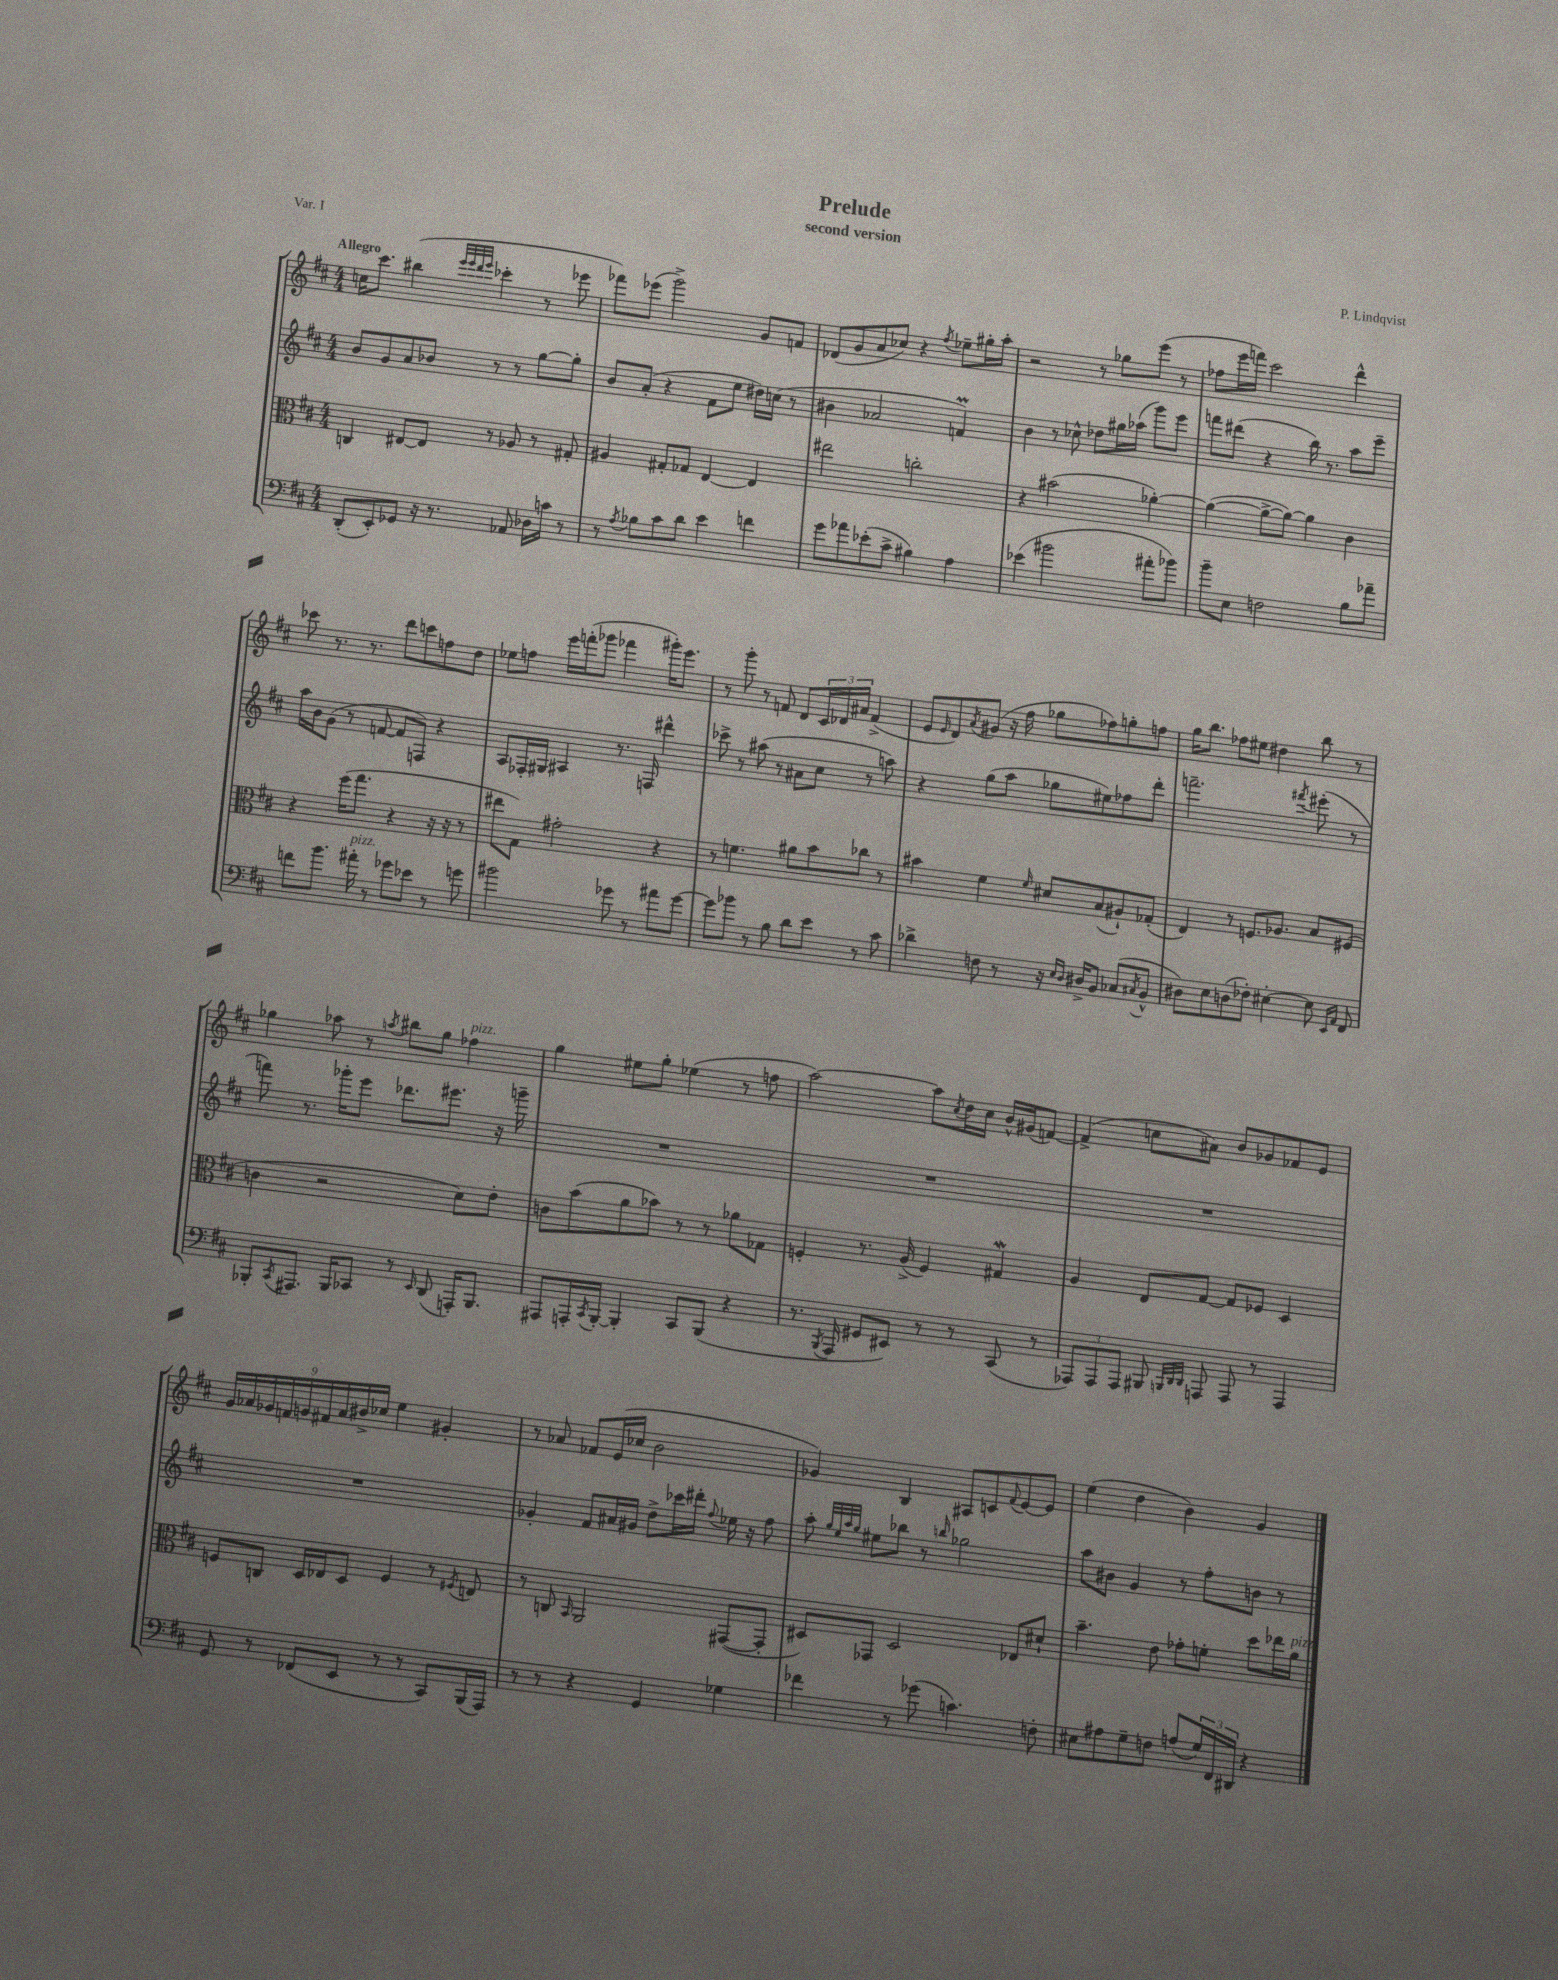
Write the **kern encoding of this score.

**kern	**kern	**kern	**kern
*part4	*part3	*part2	*part1
*staff4	*staff3	*staff2	*staff1
*clefF4	*clefC3	*clefG2	*clefG2
*k[f#c#]	*k[f#c#]	*k[f#c#]	*k[f#c#]
*M4/4	*M4/4	*M4/4	*M4/4
=1	=1	=1	=1
!	!	!	!LO:TX:a:B:t=Allegro
(8DD'/L	4Cn/	8b/L	16ccn\KL
.	.	.	8.ccc#\J
8EE'/)	.	8g/	.
8GG-X/J	[8E#X/L	8a/	(4bb#X\
16r	8E#/J]	8b-X/J	.
8.r	.	.	.
.	.	.	32qqeee/LLL
.	.	.	32qqeee/
.	.	.	32qqddd/
.	.	.	32qqeee/JJJ
.	8r	8r	4ccc-X'\
8AA-X/	8A-X/	8r	.
16D-X\LL	8r	[8gg\L	8r
16cn\JJ	.	.	.
8r	8G#X'/	8gg'\J]	8eee-X\
=2	=2	=2	=2
8r	4A#X/	8b/L	8fff-X\L)
8qA/	.	.	.
8B-X\L	.	(8a'/J	(8eee-X\J
8c#\	8G#X'/L	4r	2ggg^\)
8d\J	8G-X/J	.	.
4e\	[4E/	8f#\L	.
.	.	8ee\J	.
4fn\	4E/]	16dd#X\LL)	8g/L
.	.	(16ccn\JJ	.
.	.	8r	8fn/J
=3	=3	=3	=3
8g\L	2ee#X\	4b#X\	(8d-X/L
8a-X\	.	.	8g/
(8e-X'\	.	2a-X/	8a/
8c#^\J	.	.	8cc-X/J)
4B#X\)	2ccn'\	.	4r
.	.	.	8qff#/
4A\	.	4fnM/)	8ee-X~\L
.	.	.	16gg#X'\L
.	.	.	16aa'\JJ
=4	=4	=4	=4
(4e-X\	4r	4b\	2r
2b#X\	(2b#X\	8r	.
.	.	8cc-X^^\	.
.	.	8dd-X\L	8r
.	.	16gg#X\L	8gg-X\L
.	.	(16aa-X\JJ	.
8a#X'\L	[4a-X'\)	8ggg\L)	(8eee\J
8b-X\J)	.	8eee\J	8r
=5	=5	=5	=5
8b~\L	(4a-\_	8fffn\L	8ff-X\L
8E\J	.	(8ddd#X\J	16eee\L
.	.	.	16fffn\JJ)
2Fn\	8a-^\L_	4r	2ccc#\
.	8a-\J_)	.	.
.	4a-\]	16bb\)	.
.	.	8.r	.
8B\L	4c#\	8aa\L	4ddd^^\
8a-X~\J	.	8eee~\J	.
!!LO:LB:g=z
=6	=6	=6	=6
8fn\L	4r	16aa\LL	8ccc-X\
.	.	16b\J	.
8.b\J	.	(8g\J	8.r
.	(16ff#\KL	8r	.
!LO:TX:a:i:t=pizz.	!	!	!
16a#X'\	8.gg\J	.	8.r
8r	.	[8fn/	.
8g-X\L	4r	8f/L]	8ddd\L
8e-X\J	.	8Fn/J)	8cccn\
8r	16r	4r	8ffn\
.	16r	.	.
8gn\	8r	.	8dd\J
=7	=7	=7	=7
2b#X\	8ee#X\L	8A/L	8ee-X\L
.	8G\J)	16F-X'/L	8ffn\J
.	.	16G#X/JJ	.
.	2g#X'\	4A#X/	16eee\LL
.	.	.	(16fffn'\J
.	.	.	8ggg-X\J
8g-X\	.	8.r	4fff-X\
8r	.	.	.
.	.	16Fn/	.
8a#X\L	4r	4ddd#X^^\	16ggg#X'\KL)
.	.	.	8.eee\J
[8g-\J	.	.	.
=8	=8	=8	=8
8g-\L]	8r	8ccc-X^\	8r
8b-X\J	4.fn\	8r	8ggg'\
8r	.	(8aa#X\	8r
8B\	.	8r	8fn/
8d\L	8a#X\L	8a#X\L	8d/L
8e\J	8b\	8cc#\J	24c#/L
.	.	.	24d-X/
.	.	.	24a#X/JJ
8r	8cc-X\J	8r	(4f^/
8c#\	8r	8aan\)	.
=9	=9	=9	=9
4d-X^\	4b#X\	4r	8e/L
.	.	.	16qqe/
.	.	.	8d/)
.	.	.	8qa/
8Fn\	4f#\	(8gg\L	(8g#X/J
8r	.	8aa\J	16r
.	.	.	16ff#\
.	16qqf#/	.	.
16r	8d#X/L	8gg-X\L	8gg-X\L
16qqE/LL	.	.	.
16qqD/JJ	.	.	.
16D#X^/KL	.	.	.
8BB/J	(8B/	8ee#X\)	8ff-X\)
(8C-X/L	8A#X`/)	8ff-X\	8ggn'\
8qC#X/	.	.	.
8BB^^/J	(8G-X'/J	8ddd'\J	8ffn\J
=10	=10	=10	=10
8D#X\L)	4E/)	2.fffn~\	16gg\KL
.	.	.	8.bb\J
8E\	.	.	.
(8Dn\	8r	.	8ff-X\L
8F-X'\J)	8.Fn/L	.	8ee#X\J
[4E#X'\	.	.	4dd#X\
.	8.A-X/J	.	.
.	.	8qfff#X/	.
8E#\]	8B/L	(8eee#X'\	8bb\
16qqEE/LL	.	.	.
16qqAA/JJ	.	.	.
8FF#/	(8F#X/J	8r	8r
!!LO:LB:g=z
=11	=11	=11	=11
8BBB-X'/L	4cn\	8fffn\)	4gg-X\
8qCC#/	.	.	.
8.AAA#X/J	.	8.r	.
.	2r	.	8aa-X\
16BBB-/KL	.	16ggg-X'\KL	.
8CC-X/J	.	8eee\J	8r
.	.	.	8qaan/
8r	.	8.ddd-X\L	8bb#X\L
16qqEE/	.	.	.
(8DD/	.	.	8gg-\J
.	.	8.eee#X\J	.
!	!	!	!LO:TX:a:i:t=pizz.
16AAAn'/KL)	8d\L)	.	4ff-X\
8.BBB-/J	.	.	.
.	8e'\J	16r	.
.	.	16gggn~\	.
=12	=12	=12	=12
8AAA#X/L	8cn\L	1r	4gg\
16AAAn'/L	(8b\	.	.
8qCC#/	.	.	.
[16BBB'/JJ	.	.	.
4BBB'/]	8a\	.	8ee#X\L
.	8b-X\J)	.	8gg'\J
8CC#/L	8r	.	(4ee-X\
(8BBB/J	8r	.	.
4r	8a-X\L	.	8r
.	8G-X\J	.	8ffn\
=13	=13	=13	=13
8.r	4Fn'/	1r	[2aa\)
8qBBB/	.	.	.
16AAA/	.	.	.
8GG#X/L	8.r	.	.
8EE#X/J)	.	.	.
.	(16A^/	.	.
8r	4F/)	.	8aa\L]
.	.	.	8qcc#/
8r	.	.	16dd\L
.	.	.	16cc#\JJ
(8CC#/	4G#XW/	.	16b^^/LL
.	.	.	(16g#X/J
8r	.	.	[8fn/J)
=14	=14	=14	=14
12AAA-X/L)	4A/	1r	(4f^/]
12AAA-/	.	.	.
12AAA-/J	.	.	.
8BBB#X/	8E/L	.	8ccn\L
32qqBBBn/LLL	.	.	.
32qqDD/	.	.	.
32qqDD/JJJ	.	.	.
8AAAn/	[8G/J	.	8a#X\J)
8AAA/	8G/L]	.	8b/L
8r	8F-X/J	.	8g-X/
4AAA/	4D/	.	8f-X/
.	.	.	8e/J
!!LO:LB:g=z
=15	=15	=15	=15
8GG/	8Fn/L	1r	18g/LL
.	.	.	18a-X/
.	.	.	18g-X/
8r	8Cn/J	.	.
.	.	.	18fn/
.	.	.	18gn/
(8FF-X/L	16D/LL	.	.
.	.	.	18f#X/
.	16E-X/J	.	.
.	.	.	18a-/
8EE/J	8D/J	.	.
.	.	.	18b#X^/
.	.	.	18cc-X/JJ
8r	4F/	.	4ee\
8r	.	.	.
8CC#/L)	8r	.	4g#X'/
.	8qF#X/	.	.
(16BBB/L	8En/	.	.
16AAA/JJ)	.	.	.
=16	=16	=16	=16
8r	8r	4g-X'/	8r
8r	8Cn/	.	8a-X/
.	16qqBB/	.	.
4r	2AA/	8f#/L	8f-X/L
.	.	16a#X/L	(16e/L
.	.	16g#X/JJ	16cc-X/JJ
4GG/	.	8dd^\L	2b\
.	.	16ccc-X\L	.
.	.	16ddd#X'\JJ	.
.	.	8qqff#/	.
4G-X\	([8GG#X/L	16ee-X\	.
.	.	16r	.
.	8GG#'/J]	8ff#\	.
=17	=17	=17	=17
4f-X\	8D#X/L)	8aa'\	4g-X/)
.	.	32qqgg/LLL	.
.	.	32qqee/	.
.	.	32qqaa/	.
.	.	32qqgg/JJJ	.
.	8GG-X/J	8ee#X\L	.
8r	2D#/	8bb-X\J	4B/
(8g-X\	.	8r	.
.	.	16qqbbn/	.
4.cn\)	.	2gg-X\	8A#X/L
.	.	.	8cn/
.	.	.	8qqf#/
.	8E-X/L	.	[8e/
8Fn'\	8d#X`/J	.	8e/J]
=18	=18	=18	=18
8E#X\L	4.b~\	8aa\L	(4ee\
8A#X\	.	8b#X\J	.
8G~\	.	4g/	4dd\
8Fn\J	8e\	.	.
(8An/L	8g-X'\L	8r	4b\)
24G/L)	8fn'\J	8ff#'\L	.
24FF#/	.	.	.
24DD#X/JJ	.	.	.
4r	8dd\L	8bn\J	4g/
.	16ee-X\L	8r	.
!	!LO:TX:a:i:t=pizz.	!	!
.	16a\JJ	.	.
==	==	==	==
*-	*-	*-	*-
